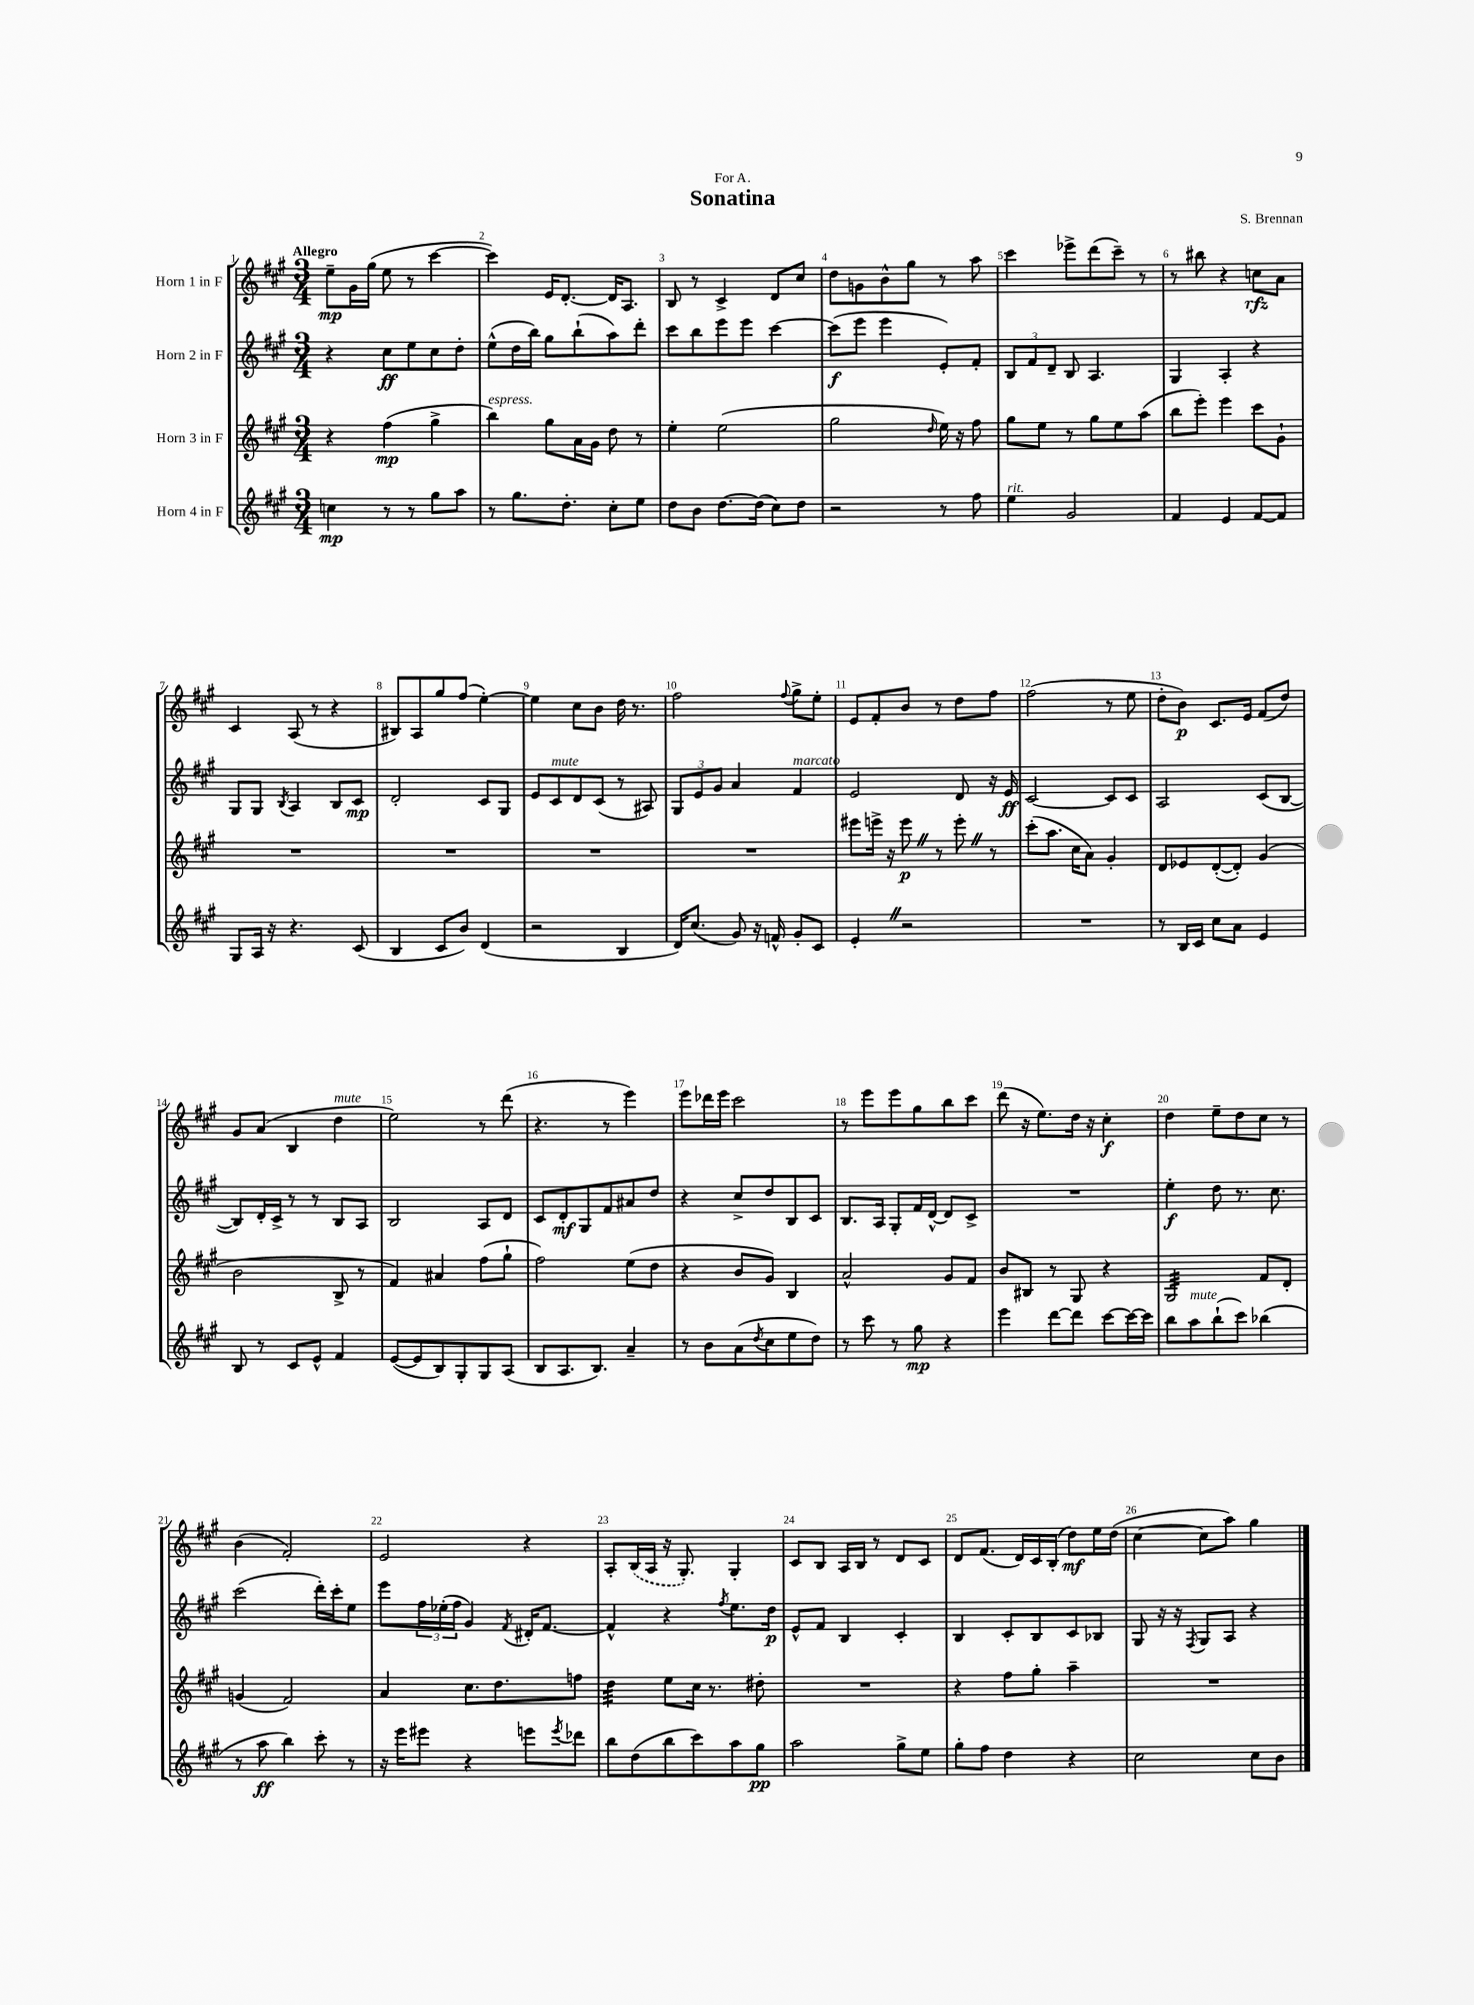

**kern	**dynam	**kern	**dynam	**kern	**dynam	**kern	**dynam
*part4	*part4	*part3	*part3	*part2	*part2	*part1	*part1
*staff4	*staff4	*staff3	*staff3	*staff2	*staff2	*staff1	*staff1
*I"Horn 4 in F	*	*I"Horn 3 in F	*	*I"Horn 2 in F	*	*I"Horn 1 in F	*
*clefG2	*	*clefG2	*	*clefG2	*	*clefG2	*
*k[f#c#g#]	*	*k[f#c#g#]	*	*k[f#c#g#]	*	*k[f#c#g#]	*
*M3/4	*	*M3/4	*	*M3/4	*	*M3/4	*
=1	=1	=1	=1	=1	=1	=1	=1
!	!	!	!	!	!	!LO:TX:a:B:t=Allegro	!
4ccn\	mp	4r	.	4r	.	8ee~\L	mp
.	.	.	.	.	.	16g#\L	.
.	.	.	.	.	.	(16gg#\JJ	.
8r	.	(4ff#\	mp	8cc#\L	ff	8ee\	.
8r	.	.	.	8ee\	.	8r	.
8gg#\L	.	4gg#^\	.	8cc#\	.	[4ccc#\	.
8aa\J	.	.	.	8dd'\J	.	.	.
=2	=2	=2	=2	=2	=2	=2	=2
!	!	!LO:TX:a:i:t=espress.	!	!	!	!	!
8r	.	4bb\)	.	(8ee^^\L	.	4ccc#\])	.
8.gg#\L	.	.	.	16dd\L	.	.	.
.	.	.	.	16bb\JJ)	.	.	.
.	.	8gg#\L	.	8gg#\L	.	16e/KL	.
8.dd'\J	.	.	.	.	.	[8.d'/J	.
.	.	16a\L	.	(8bb`\	.	.	.
.	.	16g#\JJ	.	.	.	.	.
8cc#'\L	.	8dd\	.	8aa\)	.	16d/KL]	.
.	.	.	.	.	.	8.A/J	.
8ee\J	.	8r	.	8ddd'\J	.	.	.
=3	=3	=3	=3	=3	=3	=3	=3
8dd\L	.	4ee'\	.	8ccc#\L	.	8B/	.
8b\J	.	.	.	8bb\	.	8r	.
[8.dd\L	.	(2ee\	.	8eee\	.	4c#^/	.
.	.	.	.	8eee\J	.	.	.
(16dd\Jk]	.	.	.	.	.	.	.
8cc#\L)	.	.	.	[4ccc#\	.	8d/L	.
8dd\J	.	.	.	.	.	8cc#/J	.
=4	=4	=4	=4	=4	=4	=4	=4
2r	.	2gg#\	.	(8ccc#\L]	f	8dd\L	.
.	.	.	.	8eee\J	.	8gn\	.
.	.	.	.	4eee\	.	8b^^\	.
.	.	.	.	.	.	8gg#\J	.
.	.	16qqdd/	.	.	.	.	.
8r	.	16ee\)	.	8e'/L)	.	8r	.
.	.	16r	.	.	.	.	.
8ff#\	.	8ff#\	.	8f#'/J	.	8aa\	.
=5	=5	=5	=5	=5	=5	=5	=5
!LO:TX:a:i:t=rit.	!	!	!	!	!	!	!
4ee\	.	8gg#\L	.	12B/L	.	4ccc#\	.
.	.	.	.	12f#/	.	.	.
.	.	8ee\J	.	.	.	.	.
.	.	.	.	12d~/J	.	.	.
2g#/	.	8r	.	8B/	.	8eee-X^\L	.
.	.	8gg#\L	.	4.A/	.	(8ddd\	.
.	.	8ee\	.	.	.	8ccc#~\J)	.
.	.	(8aa\J	.	.	.	8r	.
=6	=6	=6	=6	=6	=6	=6	=6
4f#/	.	8bb\L	.	4G#/	.	8r	.
.	.	8eee'\J)	.	.	.	8bb#X\	.
4e/	.	4eee\	.	4A'/	.	4r	.
[8f#/L	.	8ccc#\L	.	4r	.	8ccn\L	rfz
8f#/J]	.	8g#`\J	.	.	.	8a\J	.
!!LO:LB:g=z
=7	=7	=7	=7	=7	=7	=7	=7
8G#/L	.	2.r	.	8G#/L	.	4c#/	.
16A/Jk	.	.	.	8G#/J	.	.	.
16r	.	.	.	.	.	.	.
.	.	.	.	8qB/	.	.	.
4.r	.	.	.	4A/	.	(8A/	.
.	.	.	.	.	.	8r	.
.	.	.	.	8B/L	.	4r	.
(8c#/	.	.	.	8c#/J	mp	.	.
=8	=8	=8	=8	=8	=8	=8	=8
4B/	.	2.r	.	2d'/	.	8B#X/L)	.
.	.	.	.	.	.	8A/	.
8c#/L	.	.	.	.	.	8gg#/	.
8b/J)	.	.	.	.	.	(8ff#/J	.
(4d/	.	.	.	8c#/L	.	[4ee'\)	.
.	.	.	.	8G#/J	.	.	.
=9	=9	=9	=9	=9	=9	=9	=9
2r	.	2.r	.	8e/L	.	4ee\]	.
!	!	!	!	!LO:TX:a:i:t=mute	!	!	!
.	.	.	.	8c#/	.	.	.
.	.	.	.	8d/	.	8cc#\L	.
.	.	.	.	(8c#/J	.	8b\J	.
4B/	.	.	.	8r	.	16dd\	.
.	.	.	.	.	.	8.r	.
.	.	.	.	8A#X/)	.	.	.
=10	=10	=10	=10	=10	=10	=10	=10
16d/KL)	.	2.r	.	12G#/L	.	2ff#\	.
(8.cc#/J	.	.	.	.	.	.	.
.	.	.	.	12e/	.	.	.
.	.	.	.	12g#/J	.	.	.
8g#/)	.	.	.	4a/	.	.	.
16r	.	.	.	.	.	.	.
16fn^^/	.	.	.	.	.	.	.
.	.	.	.	.	.	8qqff#/	.
!	!	!	!	!LO:TX:a:i:t=marcato	!	!	!
8g#'/L	.	.	.	4f#/	.	8gg#^\L	.
8c#/J	.	.	.	.	.	8ee'\J	.
=11	=11	=11	=11	=11	=11	=11	=11
4e'Z/	.	8eee#X\L	.	2e/	.	8e/L	.
.	.	16eeen^\Jk	.	.	.	8f#'/	.
.	.	16r	.	.	.	.	.
2r	.	8eeeZ\	p	.	.	8b/J	.
.	.	8r	.	.	.	8r	.
.	.	8eee'Z\	.	8d/	.	8dd\L	.
.	.	8r	.	16r	.	8ff#\J	.
.	.	.	.	16e/	ff	.	.
=12	=12	=12	=12	=12	=12	=12	=12
2.r	.	(8ccc#'\L	.	[2c#/	.	(2ff#\	.
.	.	8.aa\J	.	.	.	.	.
.	.	16cc#\KL	.	.	.	.	.
.	.	8a\J)	.	.	.	.	.
.	.	4g#'/	.	8c#/L]	.	8r	.
.	.	.	.	8c#/J	.	8ee\	.
=13	=13	=13	=13	=13	=13	=13	=13
8r	.	8d/L	.	2A/	.	8dd'\L	.
16B/LL	.	8e-X/	.	.	.	8b\J)	p
16c#/JJ	.	.	.	.	.	.	.
8cc#\L	.	([8d'/	.	.	.	8.c#/L	.
8a\J	.	8d'/J])	.	.	.	.	.
.	.	.	.	.	.	16e/Jk	.
4e/	.	(4g#/	.	(8c#/L	.	(8f#/L	.
.	.	.	.	[8B/J	.	8dd/J)	.
!!LO:LB:g=z
=14	=14	=14	=14	=14	=14	=14	=14
8B/	.	2b\	.	8B/L])	.	8g#/L	.
8r	.	.	.	16d'/L	.	(8a/J	.
.	.	.	.	16c#^/JJ	.	.	.
8c#/L	.	.	.	8r	.	4B/	.
8e^^/J	.	.	.	8r	.	.	.
!	!	!	!	!	!	!LO:TX:a:i:t=mute	!
4f#/	.	8B^/	.	8B/L	.	4dd\	.
.	.	8r	.	8A/J	.	.	.
=15	=15	=15	=15	=15	=15	=15	=15
([8e/L	.	4f#/)	.	2B/	.	2ee\)	.
8e/]	.	.	.	.	.	.	.
8B/)	.	4a#X/	.	.	.	.	.
8G#'/	.	.	.	.	.	.	.
8G#/	.	(8ff#\L	.	8A/L	.	8r	.
(8A/J	.	8gg#`\J	.	8d/J	.	(8ddd\	.
=16	=16	=16	=16	=16	=16	=16	=16
8B/L	.	2ff#\)	.	8c#/L	.	4.r	.
8.A/	.	.	.	8d'/	mf	.	.
.	.	.	.	8G#/	.	.	.
8.B/J)	.	.	.	.	.	.	.
.	.	.	.	8f#/	.	8r	.
4a~/	.	(8ee\L	.	8a#X/	.	4eee\)	.
.	.	8dd\J	.	8dd/J	.	.	.
=17	=17	=17	=17	=17	=17	=17	=17
8r	.	4r	.	4r	.	8eee\L	.
8b\L	.	.	.	.	.	16ddd-X\L	.
.	.	.	.	.	.	16eee\JJ	.
(8a\	.	8b/L	.	8cc#^/L	.	2ccc#\	.
8qdd/	.	.	.	.	.	.	.
8cc#\	.	8g#/J)	.	8dd/	.	.	.
8ee\	.	4B/	.	8B/	.	.	.
8dd\J)	.	.	.	8c#/J	.	.	.
=18	=18	=18	=18	=18	=18	=18	=18
8r	.	2a^^/	.	8.B/L	.	8r	.
8ccc#\	.	.	.	.	.	8eee\L	.
.	.	.	.	16A/Jk	.	.	.
8r	.	.	.	8G#'/L	.	8eee\	.
8gg#\	mp	.	.	16f#/L	.	8gg#\	.
.	.	.	.	[16d^^/JJ	.	.	.
4r	.	8g#/L	.	8d/L]	.	8bb\	.
.	.	8f#/J	.	8c#^/J	.	8ccc#\J	.
=19	=19	=19	=19	=19	=19	=19	=19
4eee\	.	8b/L	.	2.r	.	(8ddd\	.
.	.	8B#X/J	.	.	.	16r	.
.	.	.	.	.	.	8.ee\L)	.
[8ddd\L	.	8r	.	.	.	.	.
8ddd\J]	.	8G#/	.	.	.	16dd\Jk	.
.	.	.	.	.	.	16r	.
[8ccc#\L	.	4r	.	.	.	4cc#'\	f
16ccc#\L_	.	.	.	.	.	.	.
16ccc#\JJ]	.	.	.	.	.	.	.
=20	=20	=20	=20	=20	=20	=20	=20
*	*	*tremolo	*	*	*	*	*
8bb\L	.	32G#/LLL	.	4ee'\	f	4dd\	.
.	.	32G#/	.	.	.	.	.
.	.	32G#/	.	.	.	.	.
.	.	32G#/	.	.	.	.	.
!LO:TX:a:i:t=mute	!	!	!	!	!	!	!
8aa\	.	32G#/	.	.	.	.	.
.	.	32G#/	.	.	.	.	.
.	.	32G#/	.	.	.	.	.
.	.	32G#/	.	.	.	.	.
(8bb`\	.	32G#/	.	8dd\	.	8ee~\L	.
.	.	32G#/	.	.	.	.	.
.	.	32G#/	.	.	.	.	.
.	.	32G#/	.	.	.	.	.
8ccc#\J)	.	32G#/	.	8.r	.	8dd\	.
.	.	32G#/	.	.	.	.	.
.	.	32G#/	.	.	.	.	.
.	.	32G#/JJJ	.	.	.	.	.
*	*	*Xtremolo	*	*	*	*	*
(4bb-X\	.	8f#/L	.	.	.	8cc#\J	.
.	.	.	.	8.cc#\	.	.	.
.	.	8d'/J	.	.	.	8r	.
!!LO:LB:g=z
=21	=21	=21	=21	=21	=21	=21	=21
8r	.	(4gn/	.	(2ccc#\	.	(4b\	.
8aa\	ff	.	.	.	.	.	.
4bb\)	.	2f#/)	.	.	.	2f#'/)	.
8ccc#'\	.	.	.	16ddd'\LL)	.	.	.
.	.	.	.	16ccc#'\J	.	.	.
8r	.	.	.	8ee\J	.	.	.
=22	=22	=22	=22	=22	=22	=22	=22
16r	.	4a/	.	8eee\L	.	2e/	.
16eee\KL	.	.	.	.	.	.	.
8eee#X\J	.	.	.	24ff#\L	.	.	.
.	.	.	.	(24ee-X'\	.	.	.
.	.	.	.	24ff#\JJ	.	.	.
4r	.	8.cc#\L	.	4g#/)	.	.	.
.	.	8.dd\	.	.	.	.	.
.	.	.	.	8qf#/	.	.	.
8eeen\L	.	.	.	16d#X'/KL	.	4r	.
.	.	.	.	[8.f#/J	.	.	.
8qeee/	.	.	.	.	.	.	.
8ddd-X\J	.	8ffn\J	.	.	.	.	.
=23	=23	=23	=23	=23	=23	=23	=23
*	*	*tremolo	*	*	*	*	*
8bb\L	.	32dd\LLL	.	4f#^^/]	.	8A'/L	.
.	.	32dd\	.	.	.	.	.
.	.	32dd\	.	.	.	.	.
.	.	32dd\	.	.	.	.	.
(8dd\	.	32dd\	.	.	.	(16B/L	.
.	.	32dd\	.	.	.	.	.
.	.	32dd\	.	.	.	16A/JJ	.
.	.	32dd\JJJ	.	.	.	.	.
*	*	*Xtremolo	*	*	*	*	*
8bb\	.	8ee\L	.	4r	.	16r	.
.	.	.	.	.	.	8.G#'/)	.
8ccc#\)	.	16cc#\Jk	.	.	.	.	.
.	.	8.r	.	.	.	.	.
.	.	.	.	8qff#/	.	.	.
8aa\	.	.	.	8.ee\L	.	4G#'/	.
8gg#\J	pp	8dd#X'\	.	.	.	.	.
.	.	.	.	16dd\Jk	p	.	.
=24	=24	=24	=24	=24	=24	=24	=24
2aa\	.	2.r	.	8e^^/L	.	8c#/L	.
.	.	.	.	8f#/J	.	8B/J	.
.	.	.	.	4B/	.	16A/LL	.
.	.	.	.	.	.	16B/JJ	.
.	.	.	.	.	.	8r	.
8gg#^\L	.	.	.	4c#'/	.	8d/L	.
8ee\J	.	.	.	.	.	8c#/J	.
=25	=25	=25	=25	=25	=25	=25	=25
8gg#'\L	.	4r	.	4B/	.	8d/L	.
8ff#\J	.	.	.	.	.	(8.f#/J	.
4dd\	.	8ff#\L	.	8c#'/L	.	.	.
.	.	.	.	.	.	16d/LL)	.
.	.	8gg#'\J	.	8B/	.	16c#/	.
.	.	.	.	.	.	(16B'/JJ	.
4r	.	4aa~\	.	8c#/	.	8dd\L)	mf
.	.	.	.	8B-X/J	.	16ee\L	.
.	.	.	.	.	.	(16dd\JJ	.
=26	=26	=26	=26	=26	=26	=26	=26
2cc#\	.	2.r	.	8G#/	.	[4cc#\	.
.	.	.	.	16r	.	.	.
.	.	.	.	16r	.	.	.
.	.	.	.	8qF#/	.	.	.
.	.	.	.	8G#/L	.	8cc#\L]	.
.	.	.	.	8A/J	.	8aa\J)	.
8cc#\L	.	.	.	4r	.	4gg#\	.
8b\J	.	.	.	.	.	.	.
==	==	==	==	==	==	==	==
*-	*-	*-	*-	*-	*-	*-	*-
